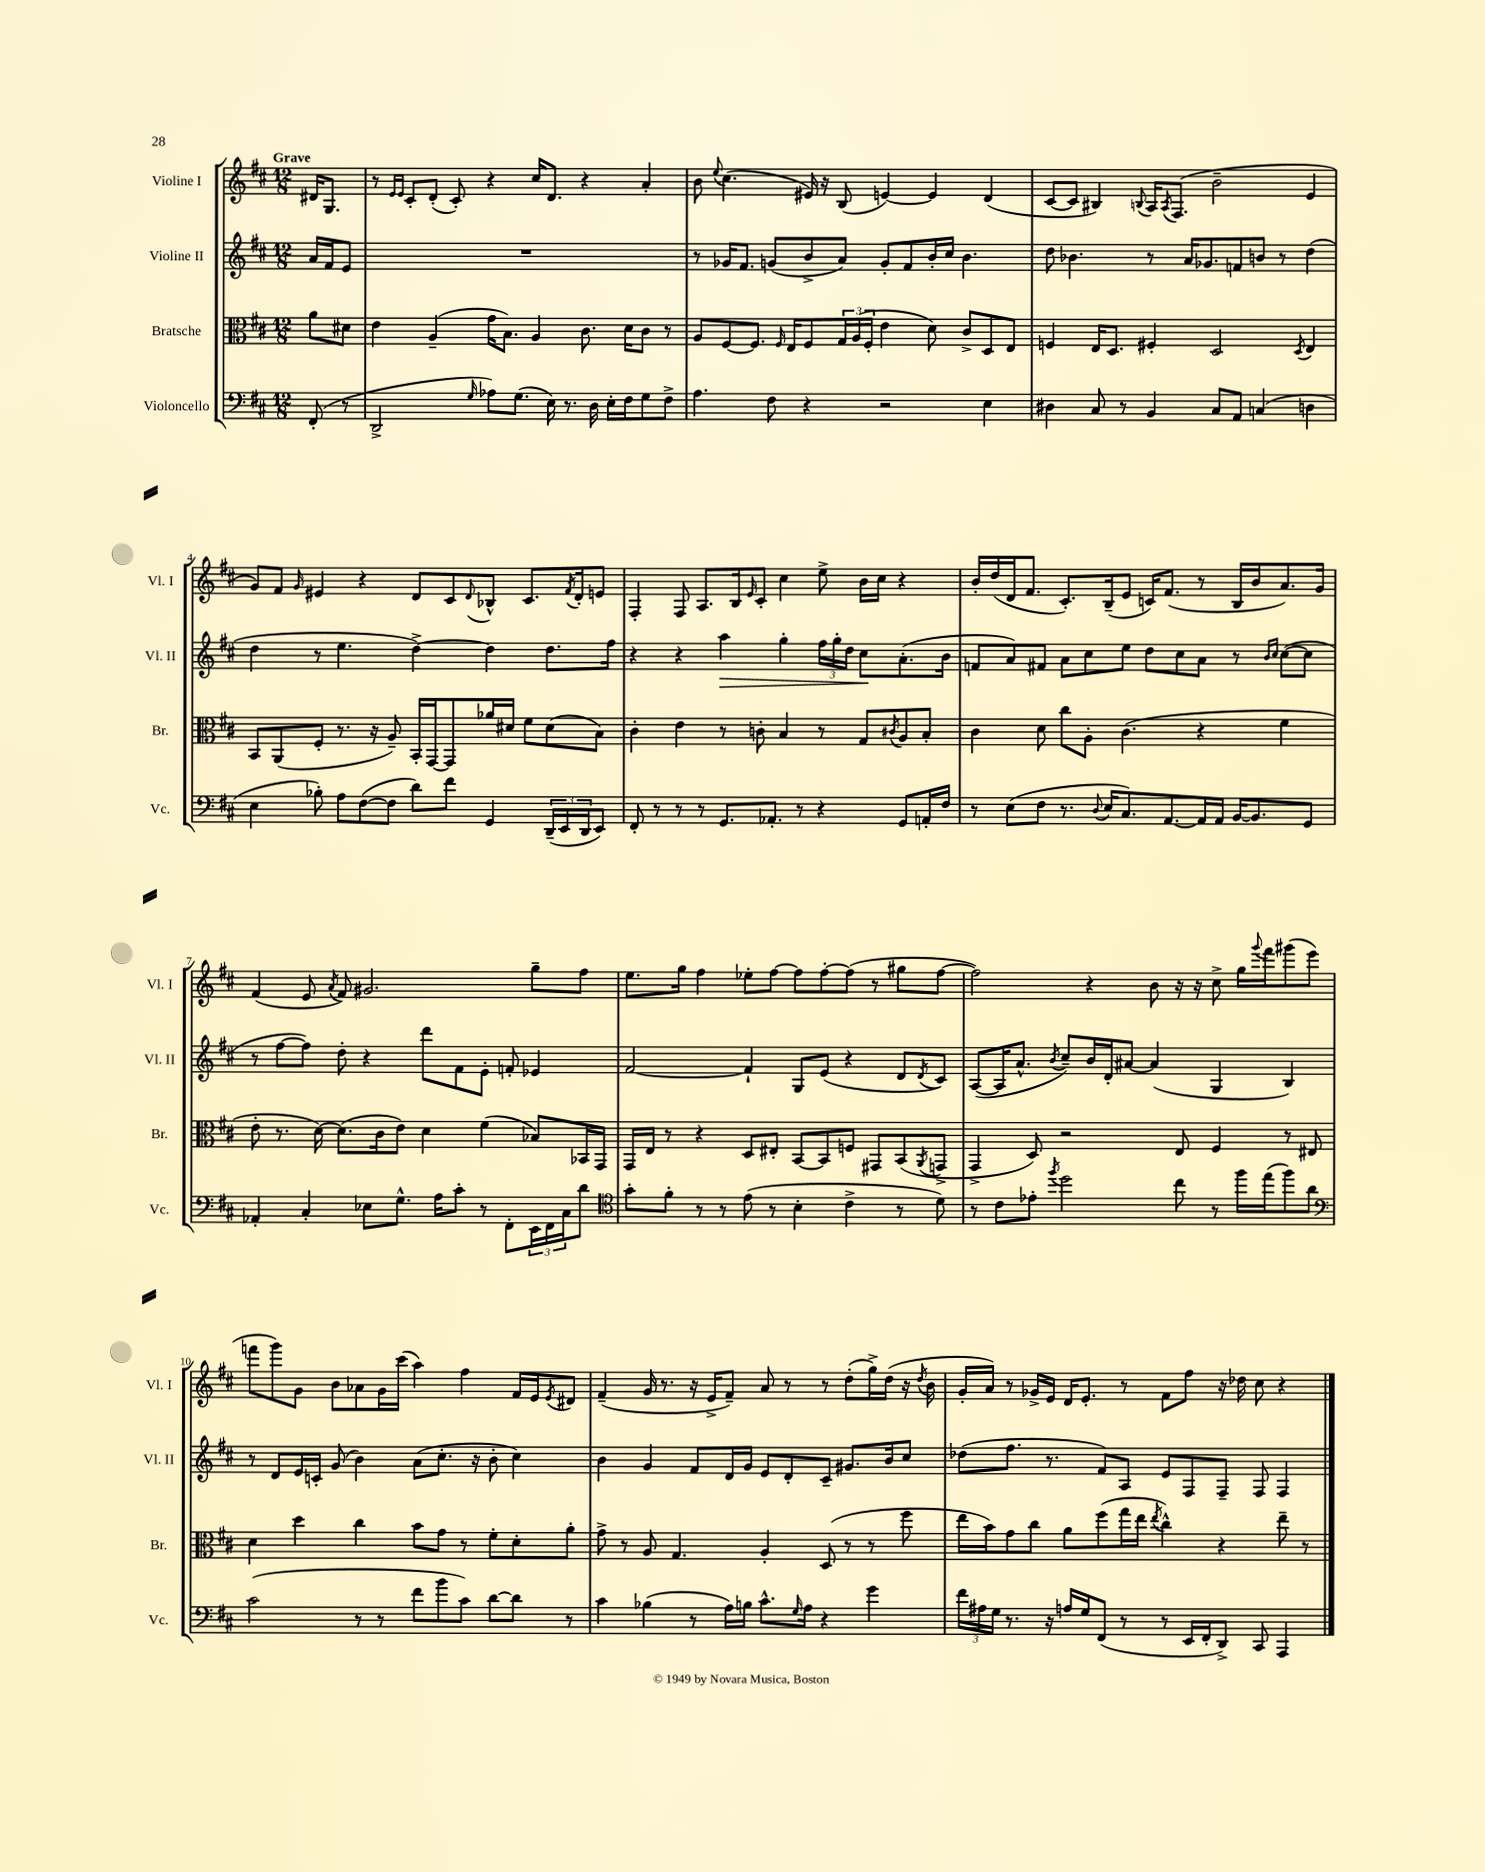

**kern	**kern	**kern	**kern
*staff4	*staff3	*staff2	*staff1
*clefF4	*clefC3	*clefG2	*clefG2
*k[f#c#]	*k[f#c#]	*k[f#c#]	*k[f#c#]
*M12/8	*M12/8	*M12/8	*M12/8
(8FF#'	8a	16a	16d#
.	.	16f#	8.G
8r	8d#	8e	.
=	=	=	=
2DD^	4e	1.r	8r
.	.	.	16qqe
.	.	.	16qqe
.	.	.	8c#'
.	(4A~	.	(8d'
.	.	.	8c#')
16qqG	.	.	.
8A-)	16g	.	4r
.	8.B)	.	.
(8.G	.	.	.
.	4A	.	16cc#
16E)	.	.	8.d
8.r	.	.	.
.	8.c#	.	4r
16D	.	.	.
16E'	.	.	.
16F#	16d	.	.
8G	8c#	.	4a'
8F#^	8r	.	.
=	=	=	=
4.A	8A	8r	8b
.	.	.	8qqee
.	[8F#	16g-	(4.cc#
.	.	8.f#	.
.	8.F#]	.	.
8F#	.	(8g	.
.	16qqF#	.	.
.	16E	.	.
4r	8F#	8b^	16e#)
.	.	.	16r
.	24G	8a)	(8B
.	(24A	.	.
.	24F#'	.	.
2r	4e	8g'	[4e)
.	.	8f#	.
.	8d)	16b'	4e]
.	.	16cc#	.
.	8c#^	4.b	.
4E	8D	.	(4d
.	8E	.	.
=	=	=	=
4D#	4F	8dd	[8c#
.	.	4.b-	8c#]
8C#	16E	.	4B#)
.	8.D	.	.
8r	.	.	.
.	.	.	8qqB
4BB	4F#'	8r	16A
.	.	.	8qA
.	.	.	(8.F#
.	.	16a	.
.	.	8.g-	.
8C#	2D	.	2b~
8AA	.	8f	.
(4C	.	8b	.
.	.	8r	.
.	8qD	.	.
4D	4E	(4dd	4e
=	=	=	=
4E	8BB	4dd	8g)
.	(8AA	.	8f#
.	.	.	16qqg
8B-')	8F#'	8r	4e#
8A	8.r	4.ee	.
([8F#	.	.	4r
.	16r	.	.
8F#]	8A~)	.	.
8d)	16BB'	[4dd^)	8d
.	[16GG	.	.
8f#	8GG]	.	8c#
.	.	.	8qqd
4GG	16a-	4dd]	8B-^^
.	16d#	.	.
.	8f#	.	8.c#
(24DD~	(8d#	8.dd	.
24EE	.	.	.
.	.	.	8qf#
.	.	.	16d'
24DD	.	.	.
8EE)	8B)	.	8e
.	.	16ff#	.
=	=	=	=
8FF#'	4c#'	4r	4F#'
8r	.	.	.
8r	4e	4r	8F#
8r	.	.	8.A
8.GG	8r	4aa	.
.	.	.	16B
.	.	.	16qqe
.	8c'	.	8c#'
8.AA-'	.	.	.
.	4B	4gg'	4cc#
8r	.	.	.
4r	8r	24ff#	8ee^
.	.	24gg'	.
.	.	24dd	.
.	8G	8cc#	16b
.	.	.	16cc#
.	8qc#	.	.
8GG	8A	(8.a'	4r
16AA'	8B'	.	.
16F#	.	16b	.
=	=	=	=
8r	4c#	8f	16b'
.	.	.	(16dd
(8E	.	8a)	16d
.	.	.	8.f#
8F#	8d	8f#	.
8.r	8cc#	8a	8.c#')
.	8A'	8cc#	.
8qqD	.	.	.
16E	.	.	(16B~
8.C#)	(4.c#	8ee	8e
.	.	8dd	16c)
[8.AA	.	.	(8.f#
.	.	8cc#	.
16AA]	4r	8a	8r
16AA	.	.	.
[16BB	.	8r	16B
8.BB]	.	.	16b
.	.	16qqb	.
.	.	16qqcc#	.
.	4f#	([8cc#	8.a)
8GG	.	8cc#]	.
.	.	.	16g
=	=	=	=
4AA-'	8e'	8r	(4f#
.	8.r	[8ff#	.
4C#'	.	8ff#])	8e
.	[16d)	.	.
.	.	.	8qa
.	(8.d]	8dd'	8f#)
8E-	.	4r	2.g#
.	16c#	.	.
8.G^^	8e)	.	.
.	4d	8ddd	.
16A	.	.	.
8c#'	.	8f#	.
8r	(4f#	8e'	.
8FF#'	.	8f'	.
24EE	8B-)	4e-	8gg~
24FF#	.	.	.
24C#	.	.	.
8d	16BB-	.	8ff#
.	16GG	.	.
=	=	=	=
*clefC4	*	*	*
8g'	16GG	[2f#	8.ee
.	16E	.	.
8f#'	8r	.	.
.	.	.	16gg
8r	4r	.	4ff#
8r	.	.	.
(8e	8D	4f#`]	8ee-'
8r	8E#'	.	[8ff#
4B'	[8BB	8G	8ff#]
.	8BB]	(8e	[8ff#'
4c#^	8F	4r	(8ff#]
.	8GG#	.	8r
8r	(8BB	8d	8gg#
.	8qAA	8qd	.
8d)	8GG^	8c#)	[8ff#
=	=	=	=
8r	4GG^	([8A	2ff#])
8c#	.	16A]	.
.	.	8.a^^	.
8e-'	8D)	.	.
8qff#	.	8qb	.
2dd	2r	8cc#~)	.
.	.	16b	4r
.	.	16d'	.
.	.	[8a#	.
.	.	(4a#]	8b
8cc#	8E	.	16r
.	.	.	16r
8r	4F#	4G	8cc#^
16ff#	.	.	16gg
.	.	.	8qqggg
(16ee	.	.	16fff#
8ff#)	8r	4B)	(8ggg#
8a	8E#	.	8eee
=	=	=	=
*clefF4	*	*	*
(2c#	4d	8r	8fff
.	.	8d	8ggg)
.	4dd	16e	8g
.	.	16c'	.
.	.	(8g	8b
8r	4cc#	4b)	8a-
8r	.	.	16g
.	.	.	(16ccc#
8f#	8b	(8a	4aa)
8b	8g	8.cc#'	.
8c#)	8r	.	4ff#
.	.	16r	.
[8d	8f#'	8b'	.
8d]	8d'	4cc#)	16f#
.	.	.	16e
.	.	.	8qe
8r	8a'	.	8d#
=	=	=	=
4c#	8g^	4b	(4f#~
.	8r	.	.
(4B-	8A	4g	16g
.	.	.	8.r
.	4.G	.	.
8r	.	8f#	16r
.	.	.	16e^
16A)	.	16d	8f#~)
16B	.	16g	.
8.c#^^	4A'	8e	8a
.	.	8d'	8r
16qqG	.	.	.
16A	.	.	.
4r	(8D	8c#~	8r
.	8r	8.g#	(8dd'
4g	8r	.	16gg^)
.	.	16b	(16dd
.	8ff#	8cc#	16r
.	.	.	8qdd
.	.	.	16b
=	=	=	=
24f#	16ee	(8dd-	16g'
24A#	.	.	.
.	16b)	.	16a)
24G	.	.	.
8.r	8g	8.ff#	8r
.	8cc#	.	16g-^
16r	.	8.r	16e
16A	8a	.	16d
16G	.	.	8.e'
(8FF#	(8ff#	8f#)	.
8r	16gg	8A	8r
.	16ee	.	.
.	8qee	.	.
8r	4cc#^^)	8e	8f#
16EE	.	8F#	8ff#
16FF#'	.	.	.
8DD^)	4r	8F#~	16r
.	.	.	16dd-
8CC#	.	8F#	8cc#
4AAA	8ee~	4F#	4r
.	8r	.	.
==	==	==	==
*-	*-	*-	*-
